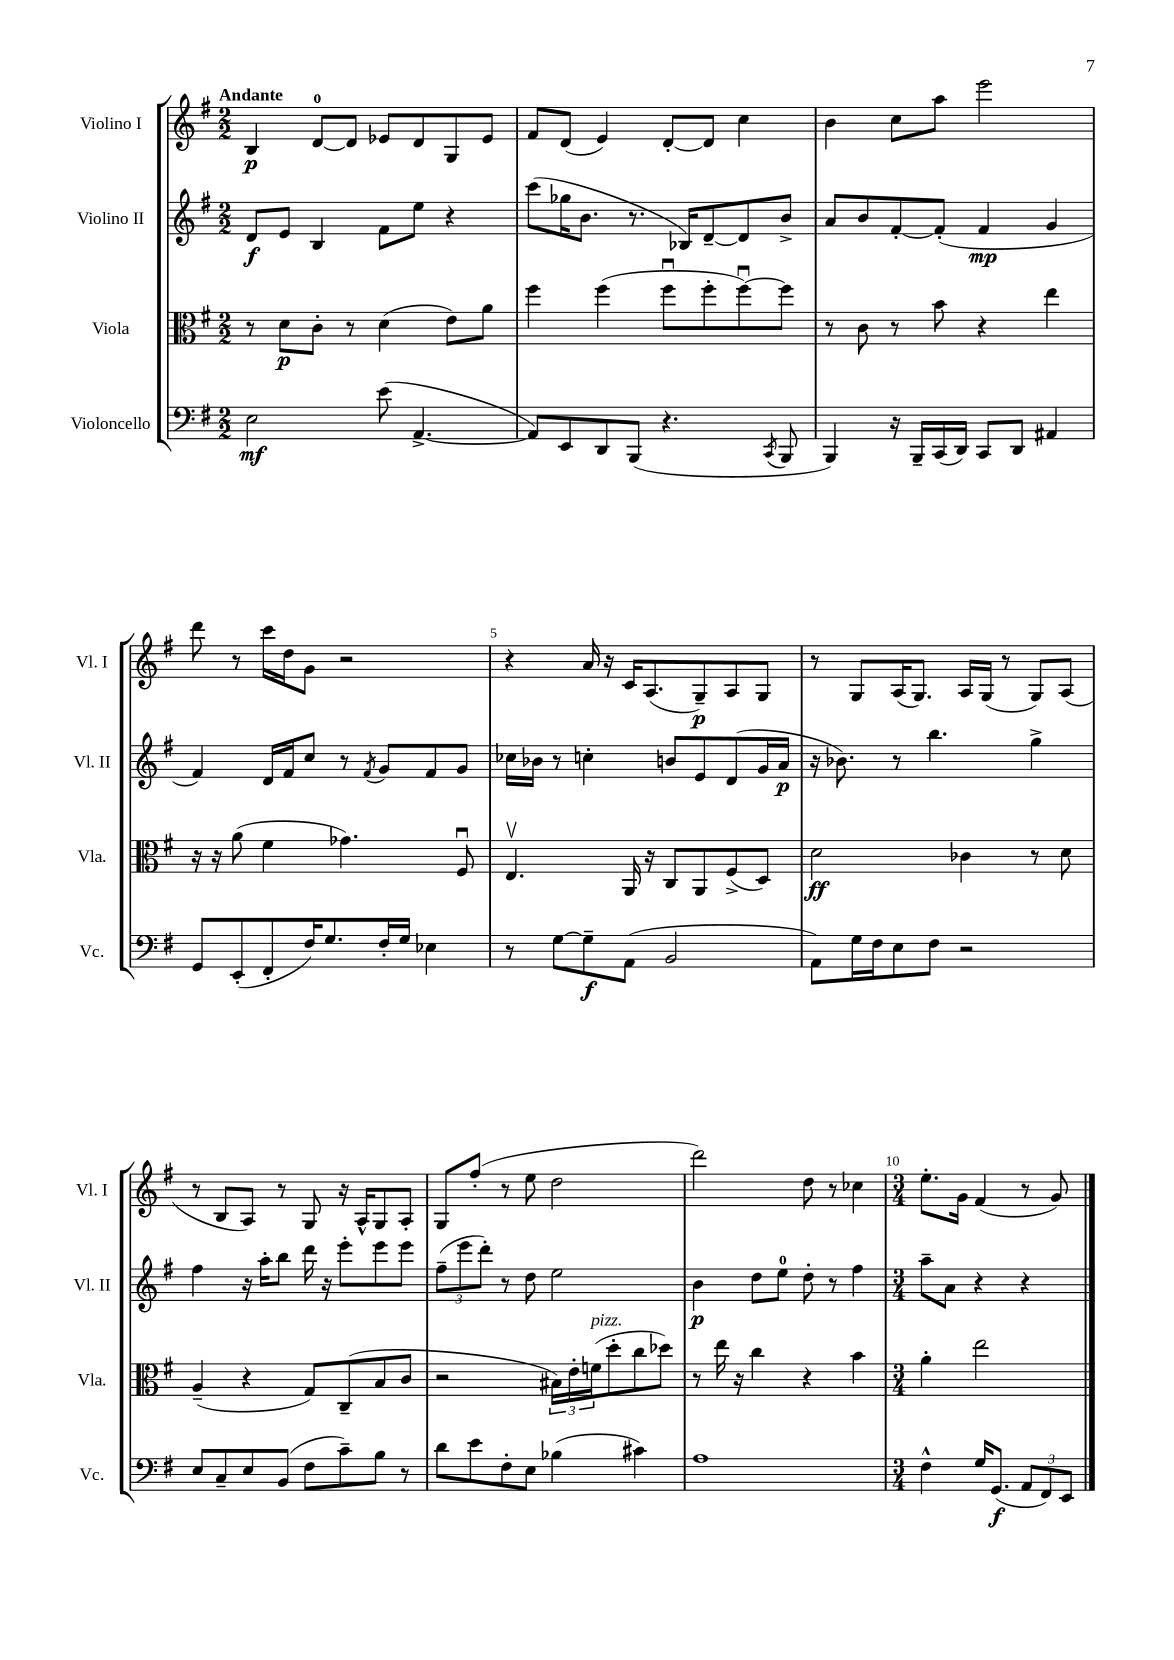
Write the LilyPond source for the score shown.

<<
\new StaffGroup <<
\new Staff = "s0" \with { instrumentName = "Violino I" shortInstrumentName = "Vl. I" } {
    \clef treble \key g \major \numericTimeSignature \time 2/2 \tempo "Andante"
    b4\p d'8-0~ d'8 ees'8 d'8 g8 ees'8 |
    fis'8 d'8( e'4) d'8~-. d'8 c''4 |
    b'4 c''8 a''8 e'''2 |
    d'''8 r8 c'''16 d''16 g'8 r2 |
    r4 a'16 r16 c'16 a8.( g8--\p) a8 g8 |
    r8 g8 a16( g8.) a16 g16( r8 g8) a8( |
    r8 b8 a8) r8 g8 r16 a16-^ g8 a8-. |
    g8 fis''8-.( r8 e''8 d''2 |
    d'''2) d''8 r8 ces''4 |
    \numericTimeSignature \time 3/4 e''8.-. g'16 fis'4( r8 g'8) \bar "|." |
}
\new Staff = "s1" \with { instrumentName = "Violino II" shortInstrumentName = "Vl. II" } {
    \clef treble \key g \major \numericTimeSignature \time 2/2
    d'8\f e'8 b4 fis'8 e''8 r4 |
    c'''8( ges''16 b'8. r8. bes16) d'8~-- d'8 b'8-> |
    a'8 b'8 fis'8~-. fis'8-.( fis'4\mp g'4 |
    fis'4) d'16 fis'16 c''8 r8 \acciaccatura { fis'8 } g'8 fis'8 g'8 |
    ces''16 bes'16 r8 c''4-. b'8 e'8 d'8( g'16 a'16\p |
    r16 bes'8.) r8 b''4. g''4-> |
    fis''4 r16 a''16-. b''8 d'''16 r16 e'''8-. e'''8 e'''8 |
    \tuplet 3/2 { fis''8--( e'''8 d'''8-.) } r8 d''8 e''2 |
    b'4\p d''8 e''8-0 d''8-. r8 fis''4 |
    \numericTimeSignature \time 3/4 a''8-- a'8 r4 r4 \bar "|." |
}
\new Staff = "s2" \with { instrumentName = "Viola" shortInstrumentName = "Vla." } {
    \clef alto \key g \major \numericTimeSignature \time 2/2
    r8 d'8\p c'8-. r8 d'4( e'8) a'8 |
    fis''4 fis''4( fis''8\downbow fis''8-. fis''8~\downbow) fis''8 |
    r8 c'8 r8 b'8 r4 e''4 |
    r16 r16 a'8( fis'4 ges'4.) fis8\downbow |
    e4.\upbow a,16 r16 c8 a,8 fis8->( d8) |
    d'2\ff ces'4 r8 d'8 |
    a4--( r4 g8) c8--( b8 c'8 |
    r2 \tuplet 3/2 { bis16) e'16-. f'16^\markup { \italic "pizz." }( } d''8-. c''8 des''8) |
    r8 e''16 r16 c''4 r4 b'4 |
    \numericTimeSignature \time 3/4 a'4-. e''2 \bar "|." |
}
\new Staff = "s3" \with { instrumentName = "Violoncello" shortInstrumentName = "Vc." } {
    \clef bass \key g \major \numericTimeSignature \time 2/2
    e2\mf e'8( a,4.~-> |
    a,8) e,8 d,8 b,,8( r4. \acciaccatura { c,8 } b,,8 |
    b,,4) r16 b,,16-- c,16( d,16) c,8 d,8 ais,4 |
    g,8 e,8-.( fis,8-. fis16) g8. fis16-. g16 ees4 |
    r8 g8~ g8--\f a,8( b,2 |
    a,8) g16 fis16 e8 fis8 r2 |
    e8 c8-- e8 b,8( fis8 c'8--) b8 r8 |
    d'8 e'8 fis8-. e8 bes4( cis'4) |
    a1 |
    \numericTimeSignature \time 3/4 fis4-^ g16 g,8.\f( \tuplet 3/2 { a,8 fis,8) e,8 } \bar "|." |
}
>>
>>
\layout { \context { \Score \override BarNumber.break-visibility = ##(#f #t #t) barNumberVisibility = #(every-nth-bar-number-visible 5) } }
